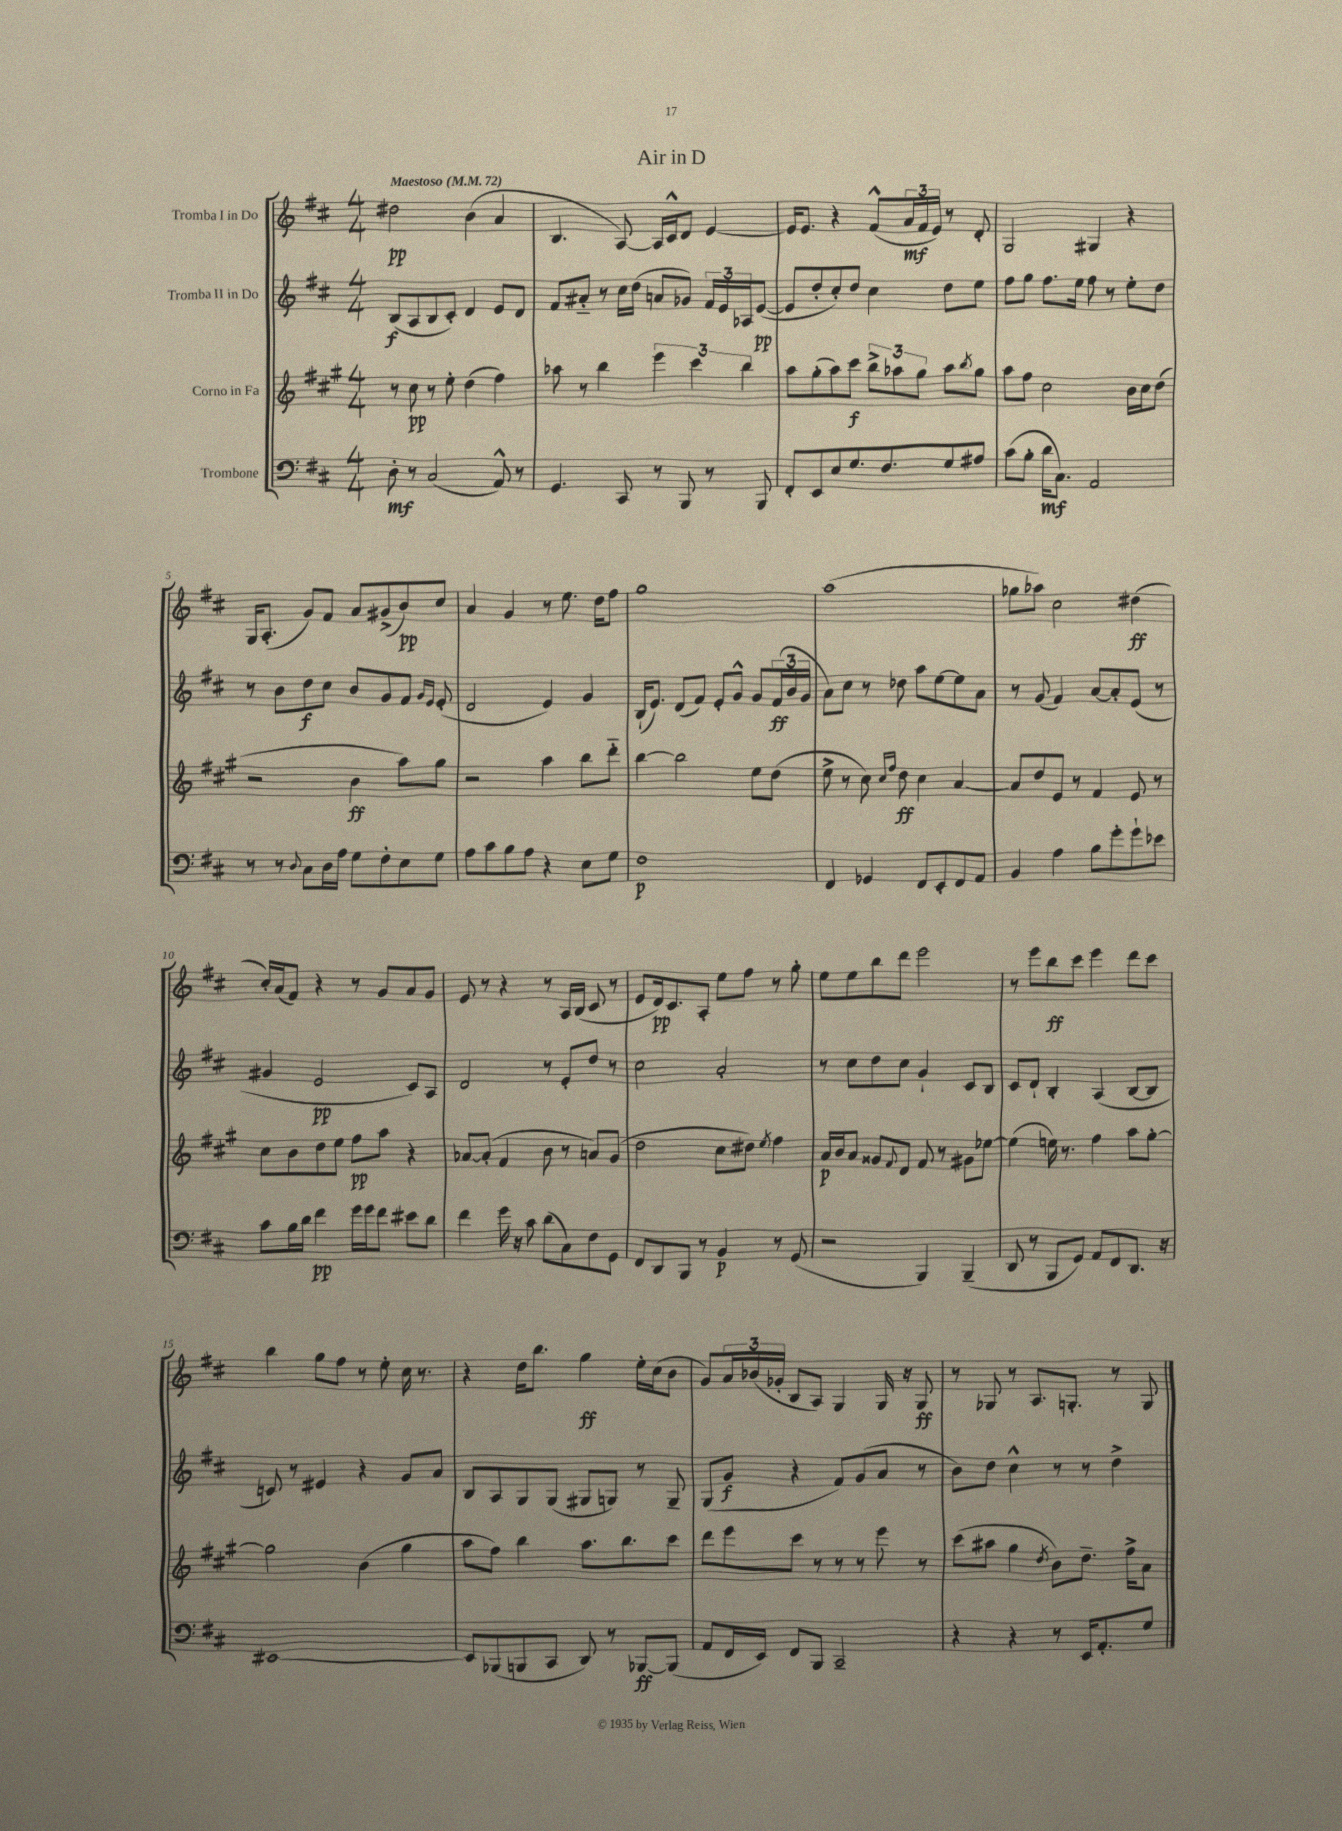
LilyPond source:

\header { title = "Air in D" }
<<
\new StaffGroup <<
\new Staff = "s0" \with { instrumentName = "Tromba I in Do" } {
    \clef treble \key d \major \numericTimeSignature \time 4/4 \tempo "Maestoso" 4 = 72
    dis''2\pp b'4( a'4 |
    b4. a8~) a16 cis'16-^ d'8 e'4~ |
    e'16 e'8. r4 fis'8-^( \tuplet 3/2 { a'16\mf fis'16 e'16) } r8 d'8-. |
    g2 gis4 r4 |
    g16 a8.-.( g'8) fis'8 a'8 gis'8->( b'8\pp) cis''8 |
    a'4 g'4 r8 e''8. d''16 fis''8 |
    g''1 |
    a''1( |
    ges''8 aes''8) cis''2 dis''4\ff( |
    cis''16-.) a'16( fis'8) r4 r8 g'8 a'8 g'8 |
    e'8 r8 r4 r8 a16 b16( cis'8 r8 |
    e'8 d'16\pp) cis'8. a8-. e''8 fis''8 r8 g''8-. |
    e''8 e''8 b''8 d'''8 e'''2 |
    r8 e'''8 b''8\ff cis'''8 e'''4 d'''8 cis'''8 |
    b''4 g''8 fis''8 r8 e''8-. cis''16 r8. |
    r4 d''16 b''8. g''4\ff e''16-. cis''16( b'8 |
    g'8) \tuplet 3/2 { a'16 bes'16( ges'16-. } b8 a8) g4 g16 r16 g8\ff |
    r8 ges8 r8 a8. g8.-. r8 g8 \bar "|." |
}
\new Staff = "s1" \with { instrumentName = "Tromba II in Do" } {
    \clef treble \key d \major \numericTimeSignature \time 4/4
    b8\f( a8 b8 cis'8-.) d'4 e'8 d'8 |
    fis'8 ais'8-_ r8 cis''16 d''16( a'8 ges'8) \tuplet 3/2 { fis'16 e'16 aes16 } e'8~\pp( |
    e'8 d''8-. cis''8-.) d''8 cis''4 d''8 e''8 |
    fis''8 g''8 fis''8. e''16 fis''8 r8 e''8-. d''8 |
    r8 b'8 d''8\f cis''8 b'8 g'8 fis'8 \grace { g'16 e'16 } e'8-.( |
    d'2 e'4) g'4 |
    b16-!( e'8.) d'8( fis'8) e'8-. g'8-^ g'8 \tuplet 3/2 { fis'16\ff( b'16 g'16 } |
    a'8) cis''8 r8 des''8 a''8 e''8~ e''8 a'8 |
    r8 g'8( fis'4) a'8~ a'8-. e'8( r8 |
    gis'4 e'2\pp cis'8) a8 |
    d'2 r8 e'8-. d''8 r8 |
    cis''2 a'2-. |
    r8 cis''8 d''8 cis''8 g'4-! cis'8 b8 |
    cis'8 d'8-! b4-. a4( b8~ b8 |
    c'8) r8 eis'4 r4 g'8 a'8 |
    b8 a8 g8 g8( gis8 g8) r8 g8-- |
    g8( g'8\f r4 fis'8) g'8( a'8 r8 |
    b'8) d''8 cis''4-^ r8 r8 d''4-> \bar "|." |
}
\new Staff = "s2" \with { instrumentName = "Corno in Fa" } {
    \clef treble \key a \major \numericTimeSignature \time 4/4
    r8 cis''8\pp r8 e''8-. d''4( fis''4) |
    aes''8 r8 b''4 \tuplet 3/2 { e'''4 cis'''4 b''4 } |
    a''8 gis''8-.( a''8) cis'''8\f \tuplet 3/2 { b''8-> aes''8 gis''8 } aes''8 \acciaccatura { b''8 } gis''8 |
    a''8 fis''8 cis''2 b'16 cis''16 d''8( |
    r2 b'4\ff a''8) gis''8 |
    r2 a''4 b''8 d'''8-_ |
    b''4~ b''2 e''8 d''8( |
    e''8-> r8 cis''8) \grace { cis''16 fis''16 } d''8\ff cis''4 a'4~ |
    a'8 d''8 e'8 r8 fis'4 e'8 r8 |
    cis''8 b'8 d''8 e''8 fis''8\pp a''8 r4 |
    aes'8~ aes'8-.( fis'4 b'8 r8 a'8) gis'8( |
    d''2 cis''8 dis''8) \acciaccatura { e''8 } fis''4 |
    a'16\p b'16 a'8 gisis'8 \appoggiatura { fis'8 } d'8 fis'8 r8 gis'8 ees''8~ |
    ees''4( e''16) r8. fis''4 a''8 gis''8~-. |
    gis''2 b'4( gis''4 |
    a''8 fis''8) b''4 a''8. b''8. cis'''8 |
    d'''8 e'''8 cis'''8 r8 r8 r8 e'''8 r8 |
    cis'''8( ais''8 gis''4 \acciaccatura { d''8 } b'8) d''8.-- fis''16-> a'8 \bar "|." |
}
\new Staff = "s3" \with { instrumentName = "Trombone" } {
    \clef bass \key d \major \numericTimeSignature \time 4/4
    d8-.\mf r8 cis2( a,8-^) r8 |
    g,4. cis,8 r8 b,,8 r8 b,,8 |
    fis,8-. e,8 e8 g8. fis8. g8 ais8 |
    cis'8( b8-. d'16\mf cis8.) a,2 |
    r8 r8 \appoggiatura { d8 } cis8 d16 a16 g8 fis8-. e8 g8 |
    a8 cis'8 b8 a8 r4 e8 g8 |
    fis1\p |
    fis,4 ges,4 fis,8 e,8-. fis,8 a,8 |
    b,4 a4 b8 g'8-. g'8-! ees'8 |
    cis'8 b16 d'16 fis'4\pp g'16 g'16 fis'8 eis'8 d'8 |
    fis'4 g'16 r16 cis'8 d'8( cis8) fis8 g,8 |
    fis,8 d,8 b,,8 r8 b,4\p r8 g,8( |
    r2 b,,4) b,,4--( |
    d,8 r8 b,,8 g,8) a,8 fis,8 d,8. r16 |
    eis,1~ |
    eis,8 bes,,8( b,,8 cis,8 d,8) r8 bes,,8~\ff bes,,8( |
    a,8 fis,16 e,16) fis,8 b,,8 cis,2-- |
    r4 r4 r8 e,16 a,8.-. g8 \bar "|." |
}
>>
>>
